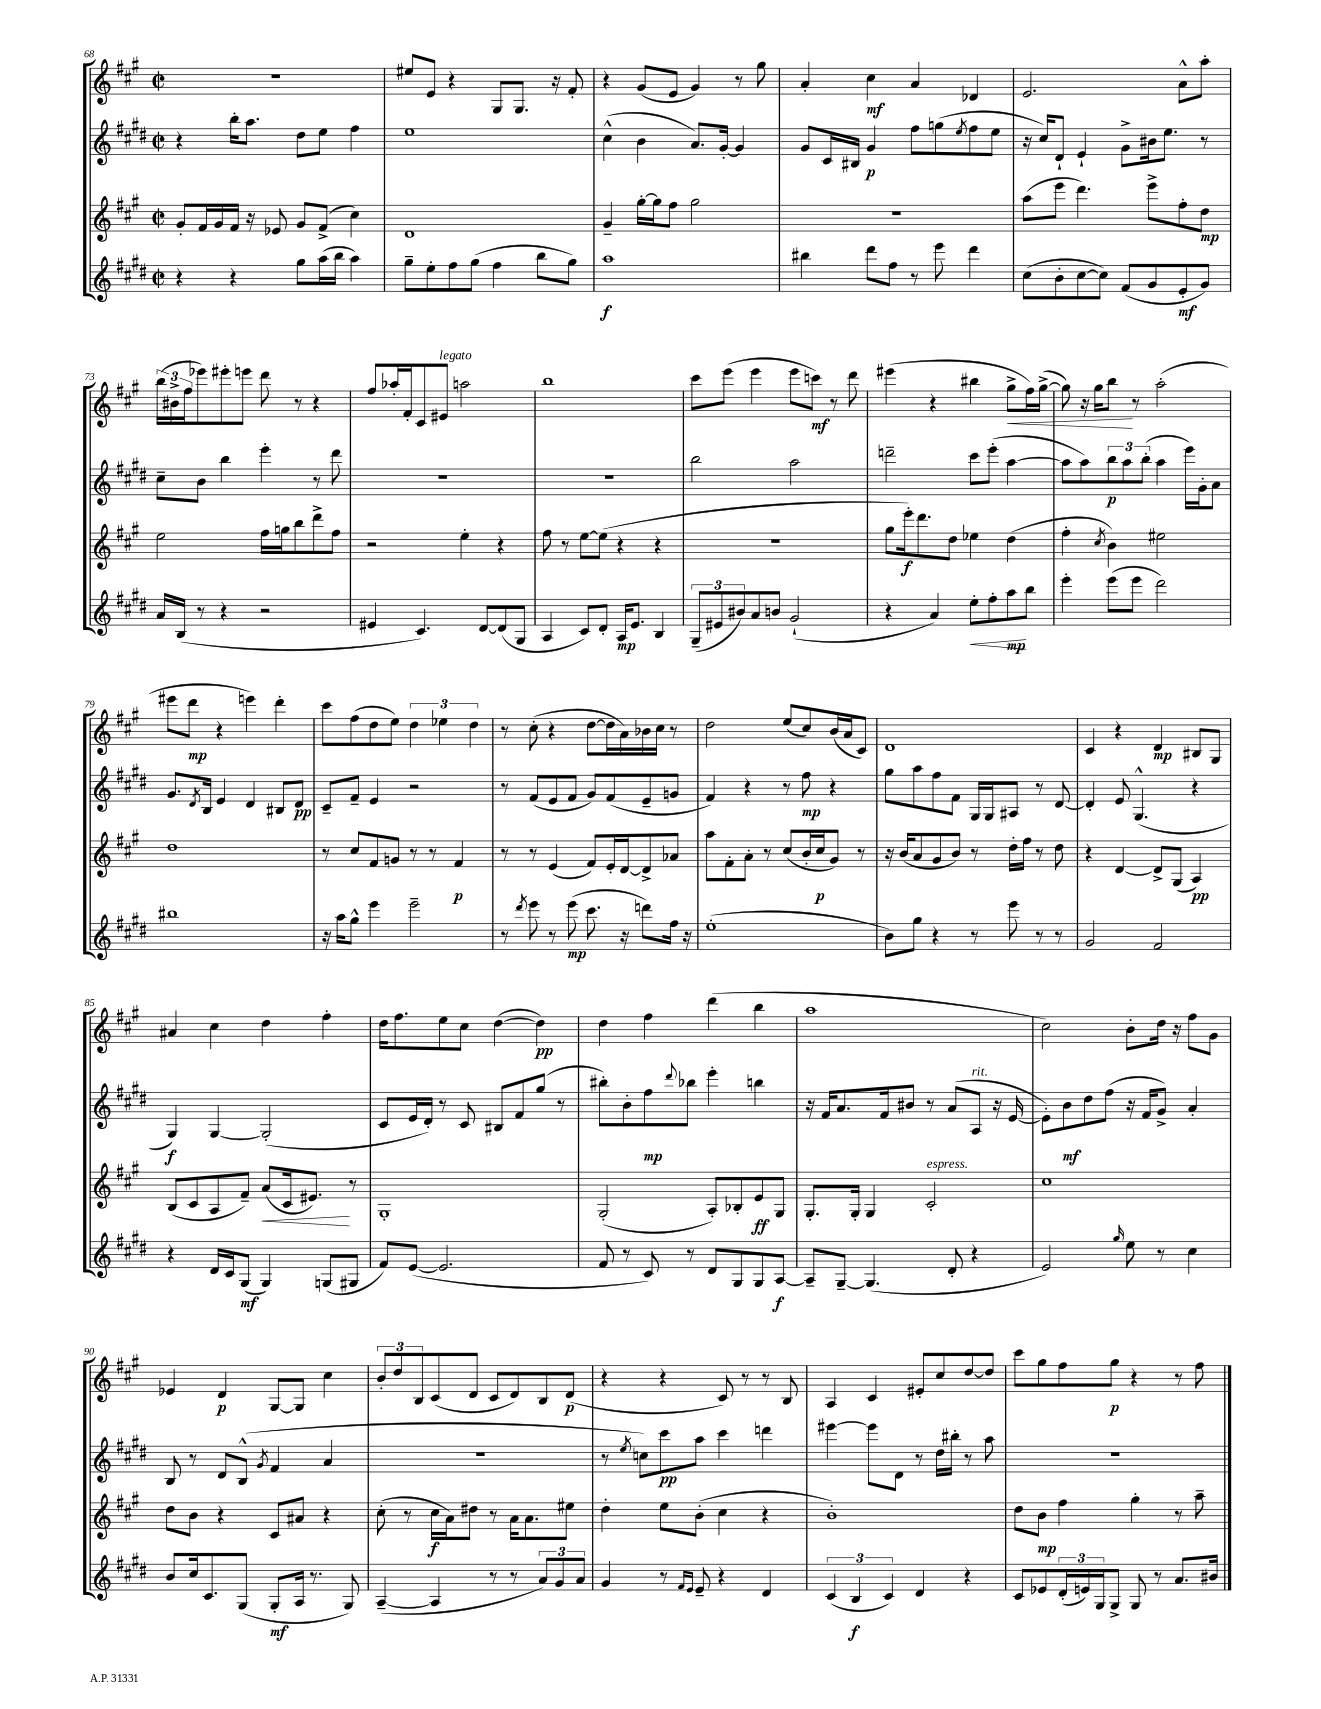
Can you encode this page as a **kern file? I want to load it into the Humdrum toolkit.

**kern	**kern	**kern	**kern
*staff4	*staff3	*staff2	*staff1
*clefG2	*clefG2	*clefG2	*clefG2
*k[f#c#g#d#]	*k[f#c#g#]	*k[f#c#g#d#]	*k[f#c#g#]
*M2/2	*M2/2	*M2/2	*M2/2
*met(c|)	*met(c|)	*met(c|)	*met(c|)
4r	8g#'	4r	1r
.	16f#	.	.
.	16g#	.	.
4r	16f#	16bb'	.
.	16r	8.aa	.
.	8e-	.	.
8gg#	8g#	8dd#	.
(16aa	(8f#^	8ee	.
16bb	.	.	.
4aa)	4cc#)	4ff#	.
=	=	=	=
8gg#~	1d	1ee	8ee#
8ee'	.	.	8e
8ff#	.	.	4r
(8gg#	.	.	.
4ff#	.	.	8G#
.	.	.	8.G#
8bb	.	.	.
.	.	.	16r
8gg#)	.	.	8f#'
=	=	=	=
1aa	4g#~	(4cc#^^	4r
.	[16gg#'	4b	(8g#
.	16gg#]	.	.
.	8ff#	.	8e
.	2gg#	8.a)	4g#)
.	.	[16g#'	.
.	.	4g#]	8r
.	.	.	8gg#
=	=	=	=
4bb#	1r	8g#	4a'
.	.	16c#	.
.	.	16B#	.
8ddd#	.	4g#	4cc#
8ff#	.	.	.
8r	.	8ff#	4a
8eee	.	(8gg	.
.	.	8qee	.
4ddd#	.	8ff#	4d-
.	.	8ee	.
=	=	=	=
(8cc#	(8aa	16r	2.e
.	.	16cc#)	.
8b'	8eee	8d#`	.
[8cc#	4.ddd)	4e`	.
8cc#])	.	.	.
(8f#	.	8g#^	.
8g#	8eee^	16b#	.
.	.	8.ee	.
8e'	8ff#'	.	8a^^
8g#)	8dd	8r	8aa'
=	=	=	=
16a	2ee	8cc#~	(24bb
.	.	.	24b#^
(16B	.	.	.
.	.	.	24ff#
8r	.	8b	8eee-)
4r	.	4bb	8eee#'
.	.	.	8eee
2r	16ff#	4eee'	8ddd
.	16gg	.	.
.	8bb	.	8r
.	8ddd^	8r	4r
.	8ff#	8ddd#	.
=	=	=	=
4e#	2r	1r	8ff#
.	.	.	16aa-'
.	.	.	16f#'
4.c#)	.	.	8c#
.	.	.	8e#
.	4ee'	.	2aa
[8d#	.	.	.
(8d#]	4r	.	.
8G#	.	.	.
=	=	=	=
4A	8ff#	1r	1bb
.	8r	.	.
8c#)	[8ee	.	.
8d#'	(8ee]	.	.
16A	4r	.	.
8.e	.	.	.
4B	4r	.	.
=	=	=	=
(12G#~	1r	2bb	8ccc#
12e#	.	.	.
.	.	.	(8eee
12b#)	.	.	.
8a	.	.	4eee
8b	.	.	.
(2g#`	.	2aa	8eee
.	.	.	8ccc)
.	.	.	8r
.	.	.	8ddd
=	=	=	=
4r	8gg#	2ddd~	(4eee#
.	16eee')	.	.
.	8.ddd	.	.
4a)	.	.	4r
.	8dd	.	.
8ee'	4ee-	8ccc#	4bb#
8ff#'	.	(8eee'	.
8aa	(4dd	[4aa	8gg#^
8bb	.	.	16ff#)
.	.	.	([16gg#^
=	=	=	=
4eee'	4ff#'	8aa]	8gg#])
.	.	8aa)	16r
.	.	.	16gg#
.	8qcc#	.	.
(8eee	4b)	12bb	8bb
.	.	12aa	.
8eee	.	.	8r
.	.	(12bb'	.
2ddd#)	2ee#	4aa	(2aa'
.	.	16eee)	.
.	.	16g#'	.
.	.	8a	.
=	=	=	=
1bb#	1dd	8.g#	8eee#
.	.	.	8ddd
.	.	8qd#	.
.	.	16B	.
.	.	4e	4r
.	.	4d#	4eee)
.	.	8B#	4ddd'
.	.	8d#	.
=	=	=	=
16r	8r	8c#~	8ccc#
16aa	.	.	.
8gg#^^	8cc#	8f#~	(8ff#
4eee	8f#	4e	8dd
.	8g	.	8ee)
2eee~	8r	2r	6dd
.	8r	.	.
.	.	.	6ee-
.	4f#	.	.
.	.	.	6dd
=	=	=	=
8r	8r	8r	8r
8qddd#	.	.	.
8eee	8r	(8f#	(8cc#'
8r	(4e	8e	4r
(8eee	.	8f#	.
8.ccc#	8f#)	8g#)	[8dd
.	16e'	(8f#	16dd]
16r	[16d	.	16a)
8ddd)	8d^]	8e~	16b-
.	.	.	16cc#
16ff#	8a-	8g	8r
16r	.	.	.
=	=	=	=
(1ee'	8aa	4f#)	2dd
.	8f#'	.	.
.	8a'	4r	.
.	8r	.	.
.	(8cc#	8r	(8ee
.	16b'	8ff#	8cc#)
.	16cc#	.	.
.	8g#)	4r	(16b
.	.	.	16a
.	8r	.	8c#)
=	=	=	=
8b)	16r	8gg#	1d
.	(16b	.	.
8gg#	8a	8aa	.
4r	8g#	8ff#	.
.	8b)	8f#	.
8r	8r	16G#	.
.	.	16G#	.
8eee	16dd'	8A#	.
.	16ff#	.	.
8r	8r	8r	.
8r	8dd	[8d#	.
=	=	=	=
2g#	4r	4d#']	4c#
.	[4d	8e	4r
.	.	(4.G#^^	.
2f#	8d^]	.	4d
.	(8G#	.	.
.	4A)	4r	8B#
.	.	.	8G#
=	=	=	=
4r	(8B	4G#)	4a#
.	8c#	.	.
16d#	8A	[4G#	4cc#
16c#	.	.	.
(8G#	8f#~)	.	.
4G#)	(8a	(2G#']	4dd
.	16c#	.	.
.	8.e#)	.	.
(8G	.	.	4ff#'
8G#	8r	.	.
=	=	=	=
8f#)	1G#'	8c#	16dd
.	.	.	8.ff#
([8e	.	16e	.
.	.	16d#')	.
2.e]	.	8r	8ee
.	.	8c#	8cc#
.	.	8B#	([4dd
.	.	8f#	.
.	.	(8gg#	4dd])
.	.	8r	.
=	=	=	=
8f#	(2G#'	8bb#')	4dd
8r	.	8b'	.
8c#)	.	8ff#	4ff#
.	.	8qqddd#	.
8r	.	8bb-	.
8d#	8A')	4eee'	(4ddd
8G#	8B-'	.	.
8G#	8e	4bb	4bb
[8A	8G#	.	.
=	=	=	=
8A~]	8.G#'	16r	1aa
.	.	16f#	.
[8G#~	.	8.a	.
.	16G#'	.	.
(4.G#]	4G#	.	.
.	.	16f#	.
.	.	8b#	.
.	2c#'	8r	.
8d#'	.	(8a	.
4r	.	8A	.
.	.	16r	.
.	.	[16e	.
=	=	=	=
2e)	1cc#	8e'])	2cc#)
.	.	8b	.
.	.	8dd#	.
.	.	(8ff#	.
16qqgg#	.	.	.
8ee	.	16r	8b'
.	.	16f#	.
8r	.	8g#^)	16dd
.	.	.	16r
4cc#	.	4a'	8ff#
.	.	.	8g#
=	=	=	=
8b	8dd	8B	4e-
16cc#	8b	8r	.
8.c#	.	.	.
.	4r	8d#	4d
(8G#	.	(8B^^	.
.	.	8qg#	.
8G#'	8c#	4f#	[8G#
16A	8a#	.	8G#]
8.r	.	.	.
.	4r	4a	4cc#
8G#)	.	.	.
=	=	=	=
([4A~	(8cc#'	1r	12b'
.	.	.	12dd
.	8r	.	.
.	.	.	12B
4A]	16cc#	.	(8c#
.	16a)	.	.
.	8dd#	.	8d
8r	8r	.	8c#
8r	16a	.	8d)
.	8.a	.	.
12a)	.	.	8B
12g#	.	.	.
.	8ee#	.	(8d
12a	.	.	.
=	=	=	=
4g#	4dd'	8r	4r
.	.	8qee	.
.	.	8cc)	.
8r	8ee	8ccc#	4r
16qqf#	.	.	.
16qqe	.	.	.
8e~	(8b'	8aa	.
4r	4cc#	4ccc#	8c#)
.	.	.	8r
4d#	4r	4ddd	8r
.	.	.	8B
=	=	=	=
(6c#	1b')	[4eee#	4A
6B	.	.	.
.	.	8eee#]	4c#
6c#)	.	.	.
.	.	8d#	.
4d#	.	8r	8e#'
.	.	16dd#	8cc#
.	.	16bb#'	.
4r	.	8r	[8dd
.	.	8aa	8dd]
=	=	=	=
8c#	8dd	1r	8ccc#
8e-	8b	.	8gg#
(24d#'	4ff#	.	8ff#
24e)	.	.	.
24G#	.	.	.
8G#^	.	.	8gg#
8G#	4gg#'	.	4r
8r	.	.	.
8.a	8r	.	8r
.	8aa~	.	8ff#
16b#	.	.	.
==	==	==	==
*-	*-	*-	*-
